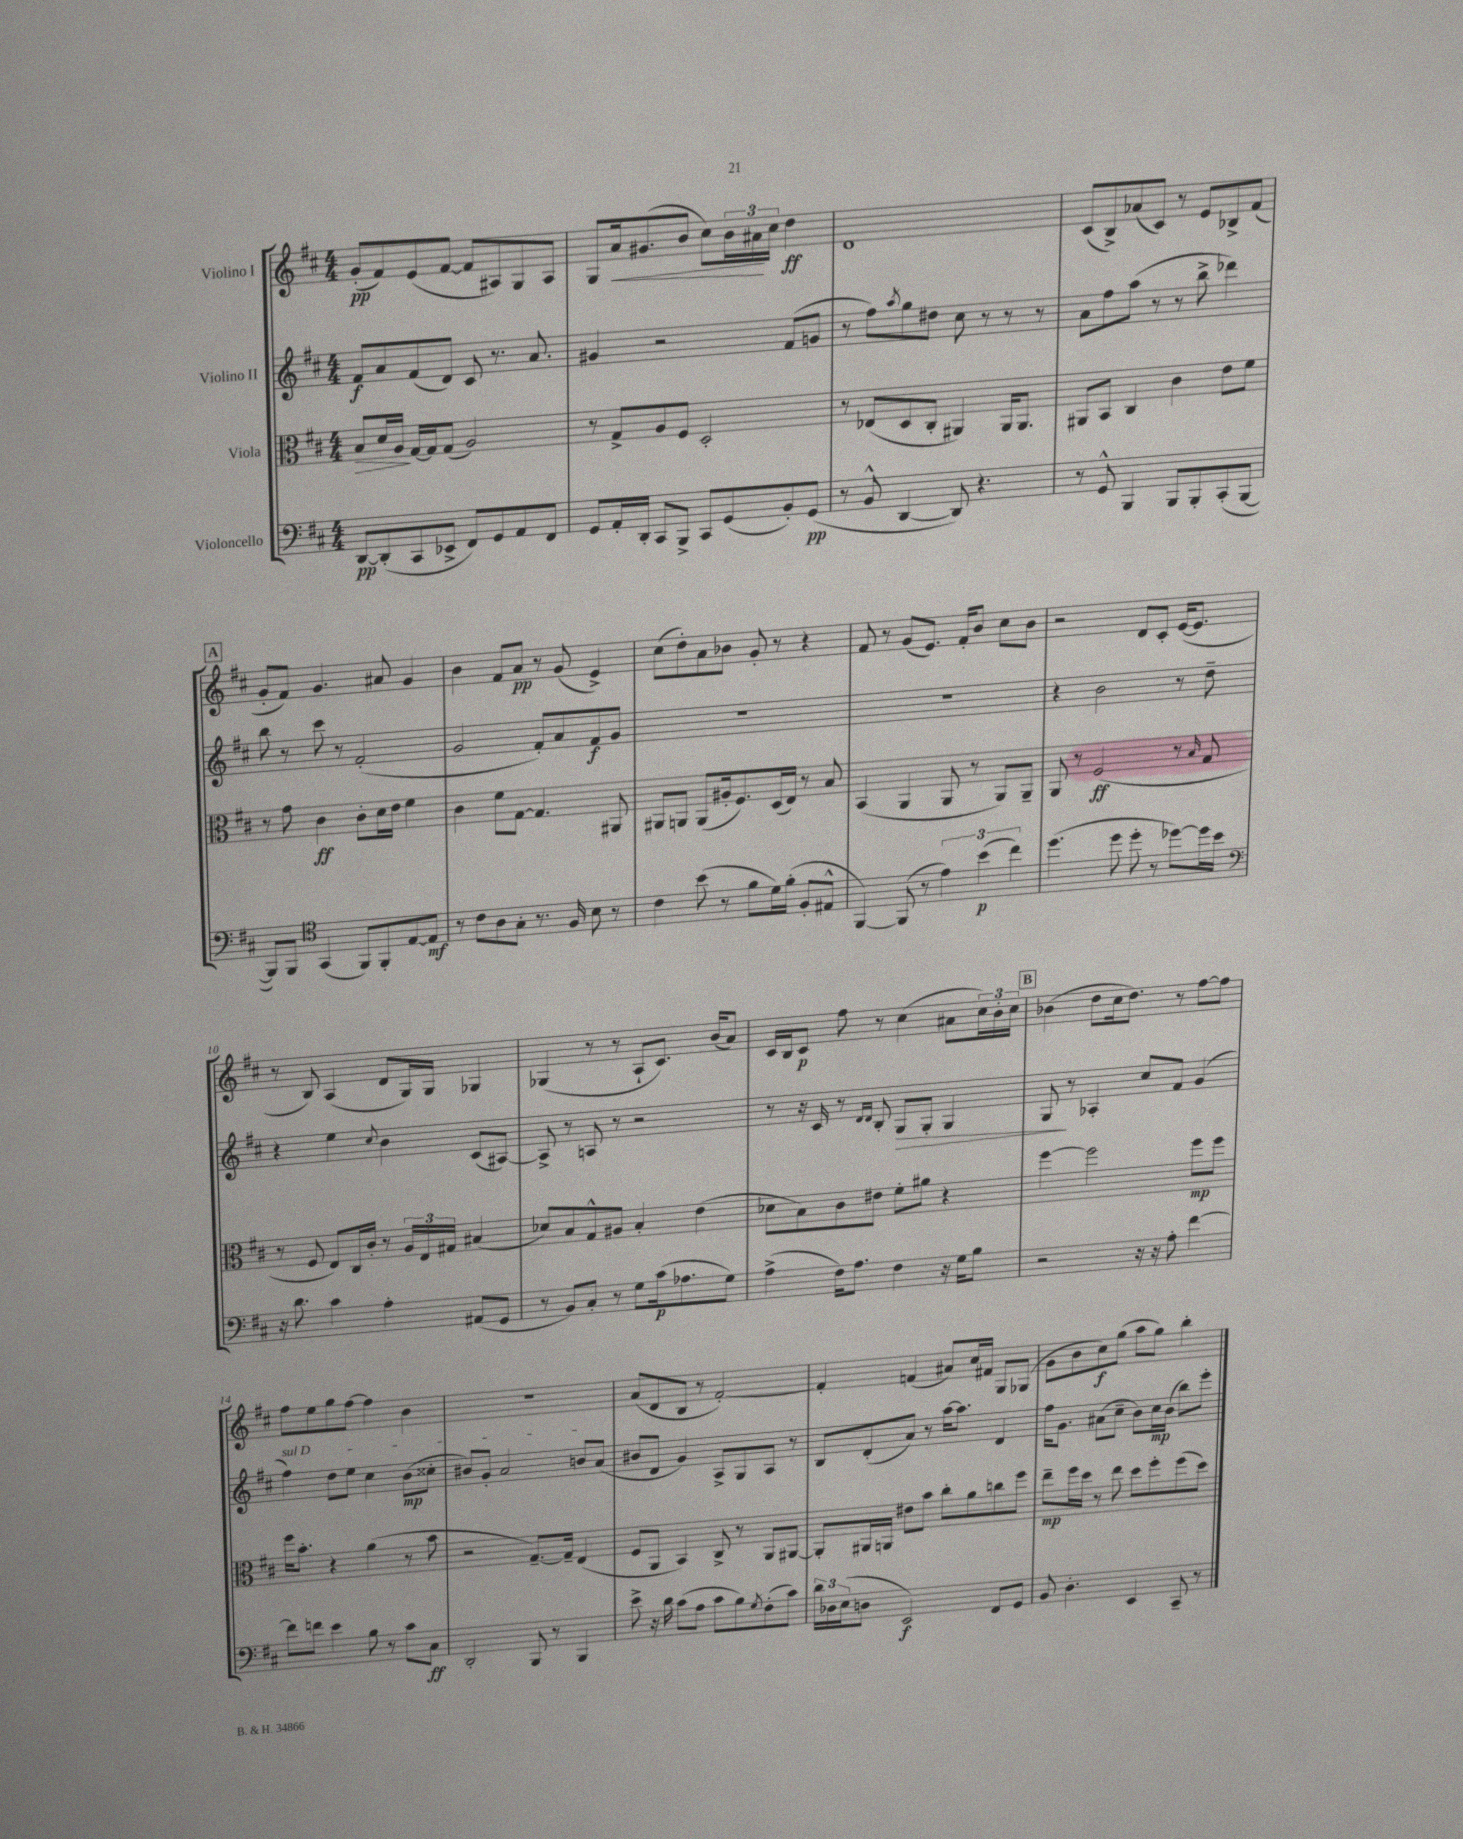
<<
\new StaffGroup <<
\new Staff = "s0" \with { instrumentName = "Violino I" } {
    \clef treble \key d \major \numericTimeSignature \time 4/4
    g'8-.\pp( fis'8) e'8( fis'8~ fis'8 ais8) g8 ais8 |
    g8 a'16\< gis'8.( b'8 cis''8) \tuplet 3/2 { b'16 ais'16\! cis''16 } d''4\ff |
    d'1 |
    cis'8( b8->) aes'8( cis'8) r8 e'8 bes8-> fis'8( |
    \mark \markup { \box "A" } g'8-. fis'8) g'4. ais'8 g'4 |
    b'4 fis'8 a'8\pp r8 g'8( e'4->) |
    cis''8( d''8-.) a'8 bes'8 g'8-. r8 r4 |
    fis'8 r8 g'8( e'8.) fis'16-. b'8 cis''8 b'8 |
    r2 d'8 cis'8-. e'16~( e'8. |
    r8 b8) a4( d'8 g16) g16 ges4 |
    ges4( r8 r8 a8-! cis'8.) b'16( a'8) |
    cis'16 b16 cis'8\p fis''8 r8 cis''4( ais'8 \tuplet 3/2 { cis''16) b'16-. cis''16 } |
    \mark \markup { \box "B" } bes'4( d''8 cis''16 d''8.) r8 fis''8~ fis''8 |
    fis''8 e''8 g''8 fis''8~ fis''4 b'4 |
    R1 |
    a'8( d'8 b8 r8 fis'2~-.) |
    fis'4-. f'4( ais'8) cis''16 fis'16 g8 ges8( |
    g'8 b'8 cis''8\f) g''8( a''8 g''8) b''4-. \bar "|." |
}
\new Staff = "s1" \with { instrumentName = "Violino II" } {
    \clef treble \key d \major \numericTimeSignature \time 4/4
    fis'8\f a'8 fis'8( d'8) cis'8 r8. a'8. |
    gis'4 r2 fis'8( g'8 |
    r8 fis''8) \acciaccatura { a''8 } g''8 dis''8 cis''8 r8 r8 r8 |
    a'8 fis''8 a''8( r8 r8 b''8-> des'''4) |
    \mark \markup { \box "A" } b''8 r8 cis'''8 r8 fis'2-.( |
    g'2 fis'8-.) a'8 fis'8\f g'8 |
    R1 |
    R1 |
    r4 b'2 r8 d''8-- |
    r4 e''4 \appoggiatura { cis''8 } b'4 cis'8( ais8~) |
    ais8-> r8 a8 r8 r2 |
    r8 r16 cis'16 r8 \grace { d'16 d'16 } b8-. g8\> g8-. g4 |
    \mark \markup { \box "B" } g8\! r8 aes4-. cis''8 fis'8 g'4( |
    \once \override TextSpanner.bound-details.left.text = \markup { \italic "sul D" } fis''4\startTextSpan) d''8 e''8 cis''4 b'8\mp( cisis''8-. |
    bis'8) g'8-. a'2 b'8 a'8\stopTextSpan( |
    bis'8 d'8 g'4) a8-> g8 a8 r8 |
    b8 d'8-.( a'8) r8 a''16~ a''8. d'4 |
    fis''16 g'8. ais'8( cis''8-- b'8) cis''16\mp b'16( b''8) e'''8-. \bar "|." |
}
\new Staff = "s2" \with { instrumentName = "Viola" } {
    \clef alto \key d \major \numericTimeSignature \time 4/4
    b8\> d'16 a16\! g16~ g16 g8( a2) |
    r8 g8-> a8 fis8 d2-. |
    r8 ees8( d8 cis8-. ais,4) ais,16 ais,8. |
    ais,8 b,8 cis4 cis'4 e'8 fis'8 |
    \mark \markup { \box "A" } r8 g'8 cis'4\ff cis'8-. d'16 e'16 fis'4 |
    cis'4 fis'8 g8~ g4. ais,8 |
    ais,8 a,8 a,8( ais16-. fis8.) d16( e16) r8 b8 |
    b,4( a,4 a,8 r8 a,8) a,8-- |
    a,8 r8 fis2\ff( r8 \grace { b16 } g8 |
    r8 fis8 e8) cis16 cis'16-. r8 \tuplet 3/2 { a16 e16 gis16 } bis4( |
    des'8) b8 g8-^ ais8 b4-. e'4( |
    des'8 b8) cis'8 eis'8 fis'8-. ais'8 r4 |
    \mark \markup { \box "B" } fis''4~ fis''2 fis''8\mp fis''8 |
    fis''16 b'8.-. r4 a'4( r8 b'8 |
    r2 g8.~--) g16-- e4( |
    fis8 a,8 b,4) cis8-> r8 a,8 ais,8~ |
    ais,8-. ais,16 a,16 eis'8 b'8 cis''8-. a'8 c''8 fis''8 |
    e''8--\mp fis''16 d''16 r8 e''8 d''8 fis''8-. fis''8( d''8) \bar "|." |
}
\new Staff = "s3" \with { instrumentName = "Violoncello" } {
    \clef bass \key d \major \numericTimeSignature \time 4/4
    d,8~\pp d,8-.( cis,8 ees,8-> fis,8) g,8 a,8 fis,8 |
    g,8 a,16-. d,16-. cis,8 b,,8-> cis,8 g,8( b,8-.) g,8\pp( |
    r8 b,8-^ d,4~ d,8) r4. |
    r8 g,8-^ b,,4 b,,8 b,,8-. cis,8-.( b,,8~ |
    \mark \markup { \box "A" } b,,8) b,,8 \clef tenor g,4( fis,8) fis,8-. e8~ e8\mf |
    r8 cis'8 a8 g8-. r8. fis16 b8 r8 |
    cis'4 b'8( r8 fis'8 d'16) fis'16-.( fis8-. eis8-^ |
    fis,4~) fis,8( r8 \tuplet 3/2 { e'4) b'4\p( cis''4) } |
    d''4.( d''8 d''8-. r8 des''8~) des''16 b'16 |
    \clef bass r16 d'8. cis'4 a4-. ais,8( g,8 |
    r8 b,8) cis8-. r8 g8 cis'16\p( aes8. g8) |
    a4->( fis16) a8. fis4 r16 g16 b8 |
    \mark \markup { \box "B" } r2 r16 r16 a8-. fis'4~ |
    fis'8 f'8 e'4 b8 r8 cis'8 cis8\ff |
    d,2-. b,,8 r8 b,,4 |
    e'8-> r16 d'16 cis'8( a8 cis'8 b8) \acciaccatura { g8 } fis8-.( cis'8) |
    \tuplet 3/2 { d'16 des16 e16( } d8 e,2\f) fis,8 g,8 |
    b,8 d4.-. e,4 cis,8-- r8 \bar "|." |
}
>>
>>
